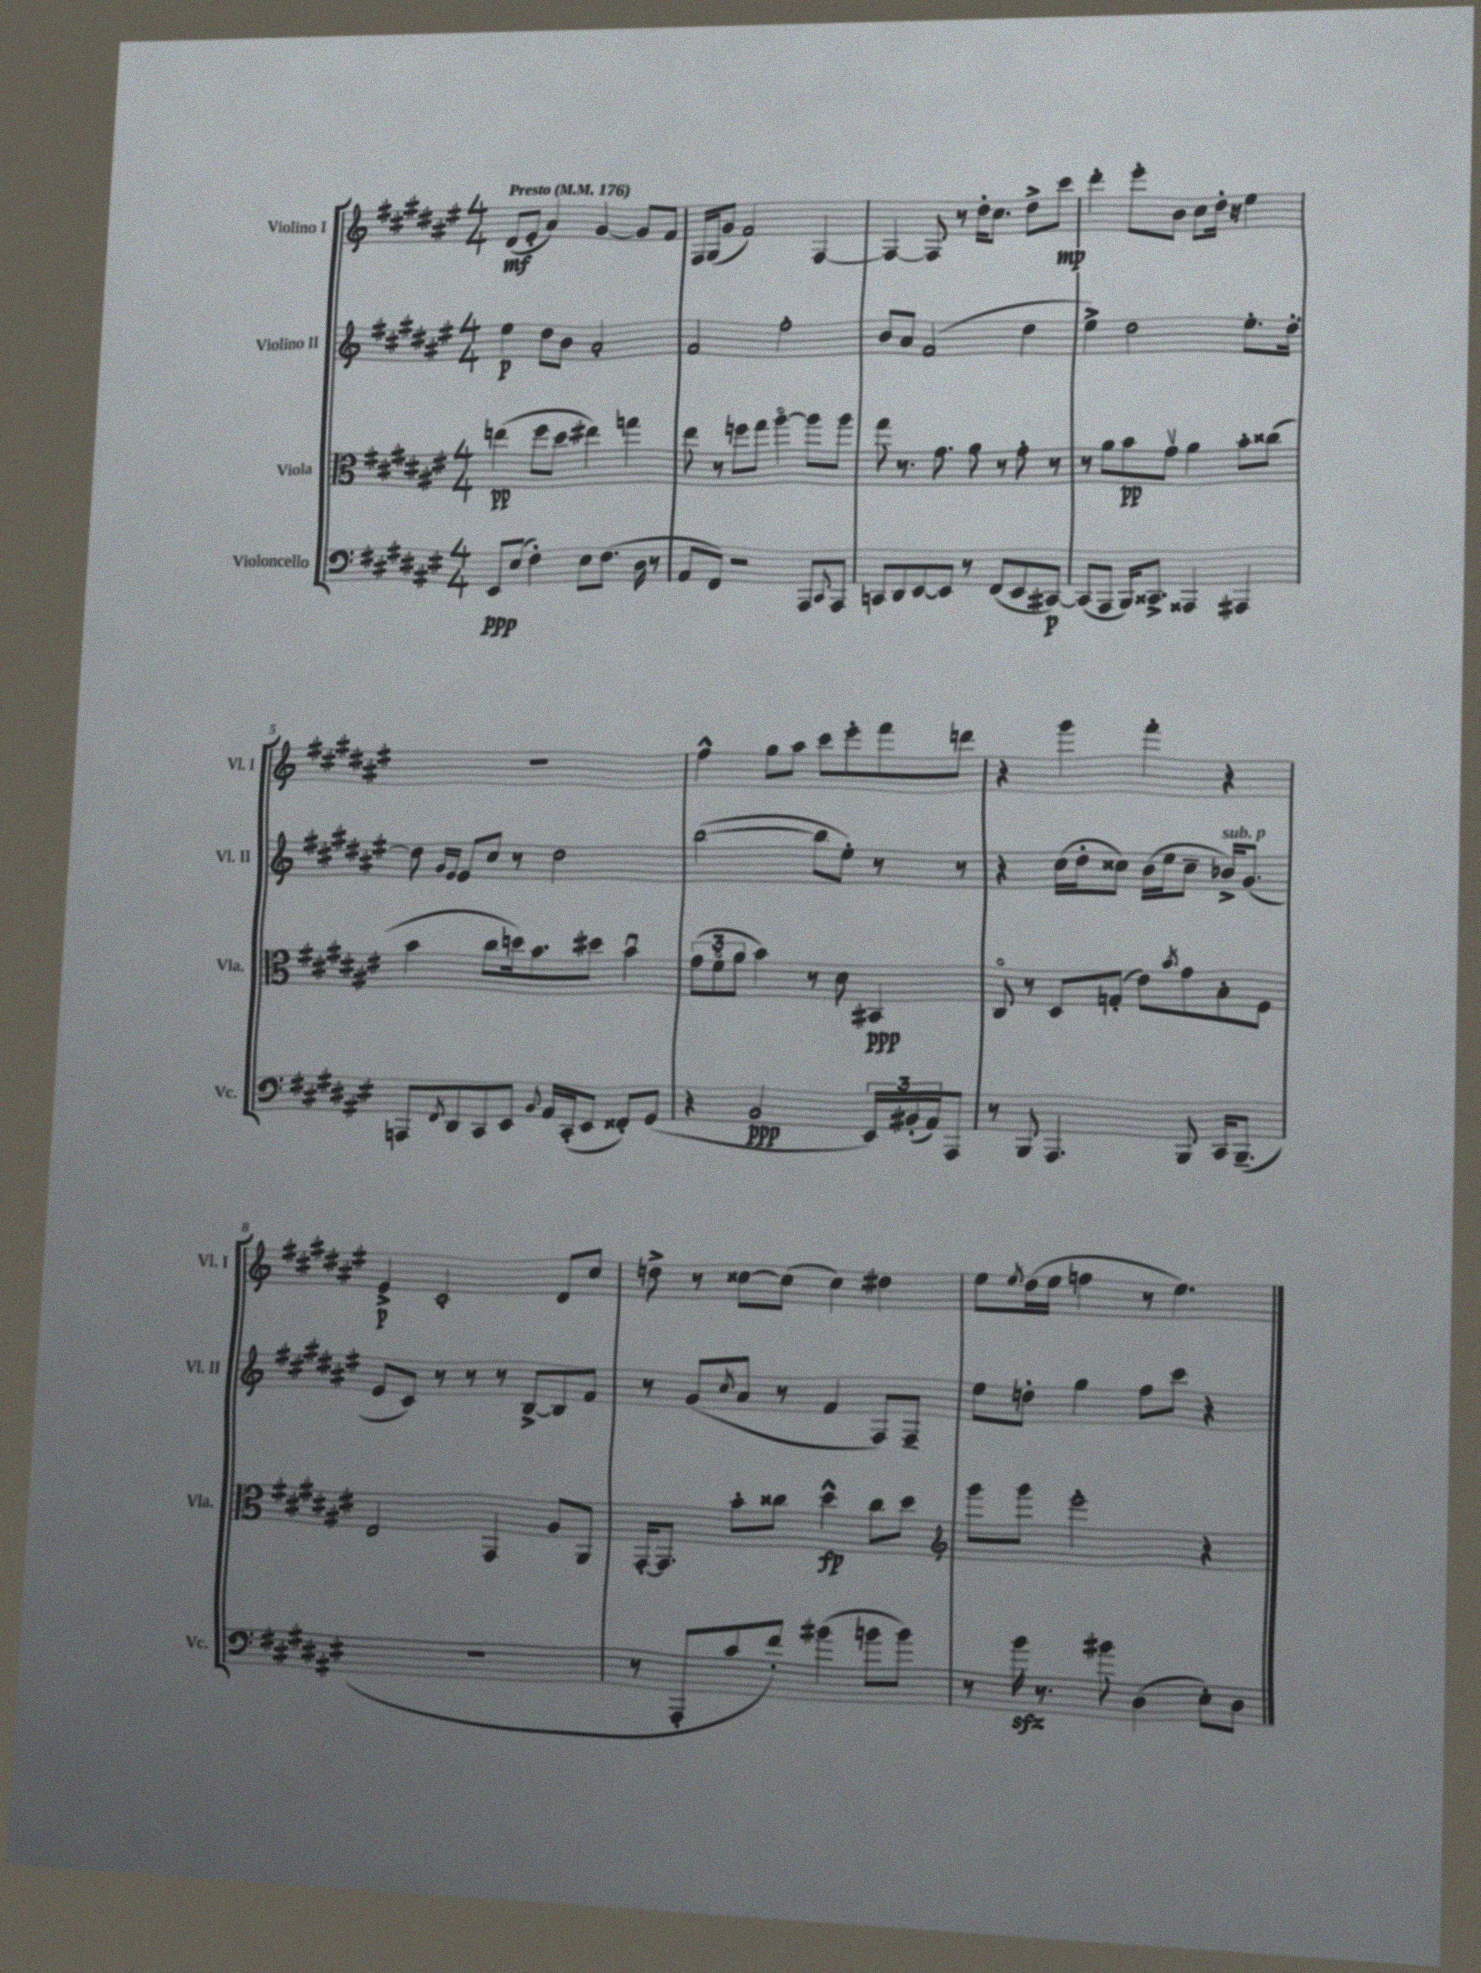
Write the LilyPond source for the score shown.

<<
\new StaffGroup <<
\new Staff = "s0" \with { instrumentName = "Violino I" shortInstrumentName = "Vl. I" } {
    \clef treble \key fis \major \numericTimeSignature \time 4/4 \tempo "Presto" 4 = 176
    dis'8\mf( eis'8-. ais'4) gis'4~ gis'8 fis'8 |
    fis16 gis16( gis'8 fis'2) fis4~ |
    fis4~ fis8 r8 dis''16-. cis''8. dis''8-> cis'''8\mp |
    dis'''4-. eis'''8-. b'8 cis''8 dis''16-. r16 eis''4 |
    R1 |
    fis''4-^ gis''8 ais''8 cis'''8 eis'''8-. fis'''8 d'''8 |
    r4 gis'''4 fis'''4-. r4 |
    eis'4->\p cis'2-. dis'8 cis''8 |
    d''8-> r8 cisis''8~ cisis''8( cisis''4) dis''4 |
    eis''8 \acciaccatura { eis''8 } dis''16( eis''16 f''4 r8 eis''4.) \bar "|." |
}
\new Staff = "s1" \with { instrumentName = "Violino II" shortInstrumentName = "Vl. II" } {
    \clef treble \key fis \major \numericTimeSignature \time 4/4
    eis''4\p dis''8 b'8 ais'2-. |
    fis'2 fis''2-. |
    b'8 ais'8 fis'2( dis''4 |
    eis''4->) dis''2 eis''8.-. dis''16~-. |
    dis''8 \grace { gis'16 eis'16 } eis'8 cis''8 r8 dis''2 |
    b''2~( b''8 eis''8-.) r8 r8 |
    r4 cis''16( dis''16-. cisis''8) b'16( eis''16 cisis''8-- bes'16->^\markup { \italic "sub. p" }) gis'8.( |
    eis'8 cis'8) r8 r8 r8 b8~-> b8 fis'8 |
    r8 gis'8( \acciaccatura { cis''8 } ais'8 r8 fis'4 fis8) fis8-- |
    eis''8 d''8-. gis''4 fis''8 cis'''8 r4 \bar "|." |
}
\new Staff = "s2" \with { instrumentName = "Viola" shortInstrumentName = "Vla." } {
    \clef alto \key fis \major \numericTimeSignature \time 4/4
    e''4\pp( fis''8 dis''8 eis''4) g''4 |
    eis''8 r8 f''8 gis''8 ais''4~\flageolet ais''8 ais''8 |
    gis''8 r8. gis'8. ais'8 r8 gis'8-. r8 |
    r8 ais'8 b'8\pp gis'8\upbow ais'4 b'8-. cisis''8( |
    b'4 cis''8 d''16) b'8. dis''8 b'4\downbow |
    \tuplet 3/2 { gis'8( fis'8\flageolet ais'8 } b'4) r8 dis'8 bis,4\ppp |
    cis8\flageolet r8 dis8 g8-.( eis'8) \acciaccatura { b'8 } gis'8 b8-. fis8 |
    eis2 gis,4 ais8 ais,8 |
    gis,16~-. gis,8. b'8-. cisis''8 dis''4-^\fp cisis''8 dis''8 |
    \clef treble gis'''8 gis'''8 eis'''2-. r4 \bar "|." |
}
\new Staff = "s3" \with { instrumentName = "Violoncello" shortInstrumentName = "Vc." } {
    \clef bass \key fis \major \numericTimeSignature \time 4/4
    eis,8\ppp eis8( fis4-.) eis8 fis8.( dis16 r8 |
    ais,8 fis,8) r2 ais,,8 \appoggiatura { cis,8 } ais,,8 |
    c,8 dis,8 eis,8~ eis,8 r8 fis,8( eis,8 cis,8~\p) |
    cis,8( ais,,8 b,,16) cisis,8.-> aisis,,4 ais,,4 |
    a,,8 \acciaccatura { fis,8 } dis,8 cis,8 eis,8 \appoggiatura { b,8 } ais,16 cis,16-.( eis,8 fisis,8-.) gis,8( |
    r4 b,2\ppp \tuplet 3/2 { eis,16) bis,16-.( ais,16) } ais,,8 |
    r8 b,,8 ais,,4. b,,8 cis,16 b,,8.--( |
    R1 |
    r8 ais,,8-. cis'8 fis'8-.) bis'4( b'8 b'8) |
    r8 b'16\sfz r8. bis'8 dis4( eis8-.) dis8 \bar "|." |
}
>>
>>
